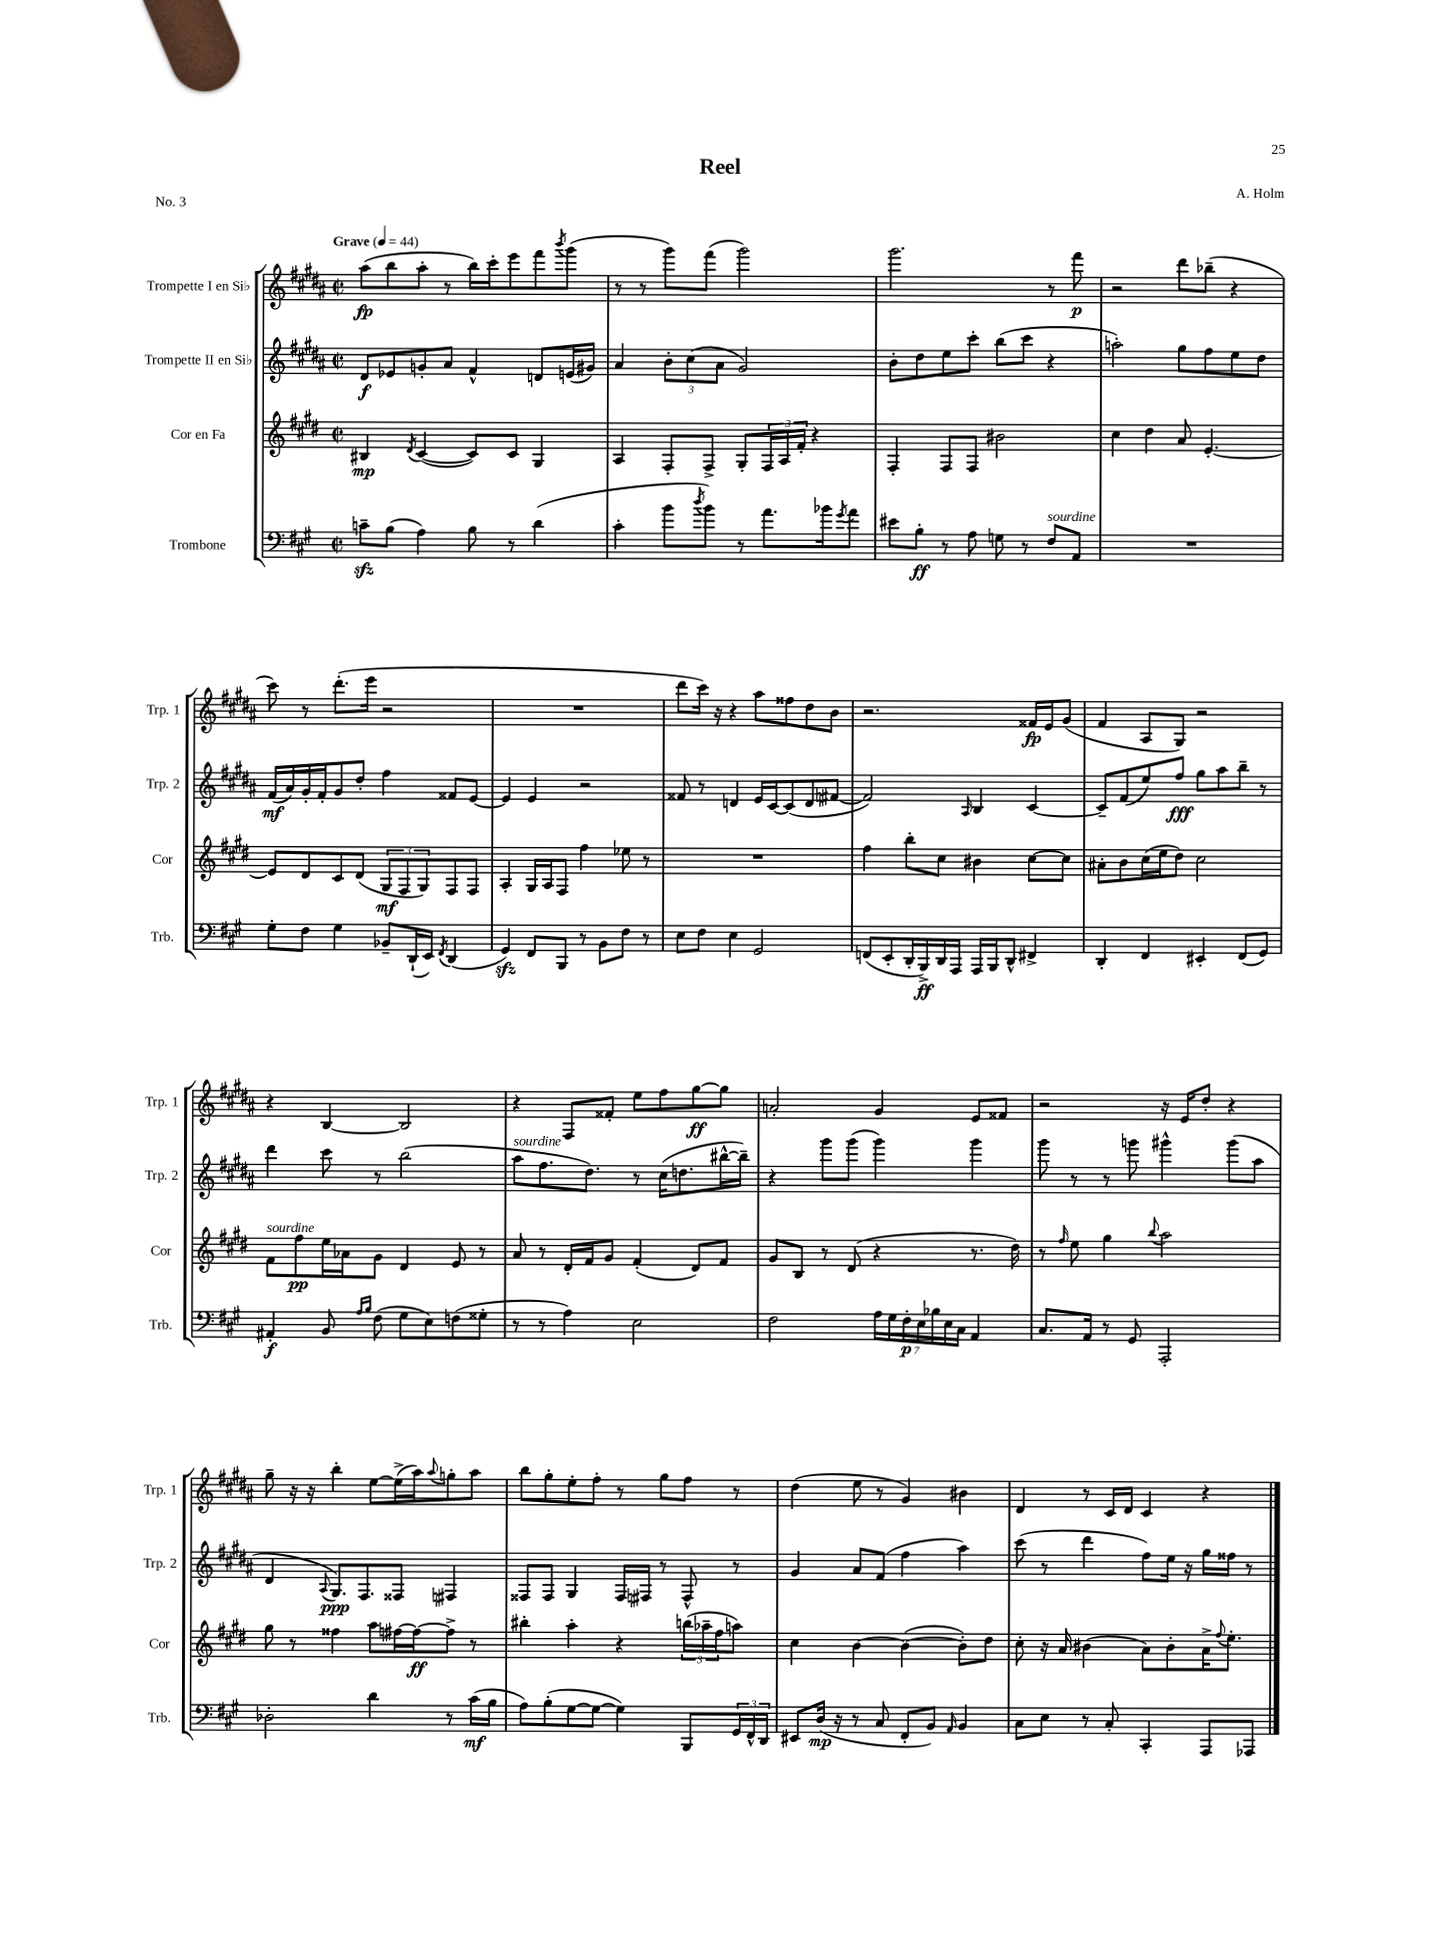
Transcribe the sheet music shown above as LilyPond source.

\header { title = "Reel" composer = "A. Holm" piece = "No. 3" }
<<
\new StaffGroup <<
\new Staff = "s0" \with { instrumentName = "Trompette I en Sib" shortInstrumentName = "Trp. 1" } {
    \clef treble \key b \major \defaultTimeSignature \time 2/2 \tempo "Grave" 4 = 44
    ais''8\fp( b''8 ais''8-. r8 b''16) cis'''16-. e'''8 fis'''8 \acciaccatura { b'''8 } gis'''8( |
    r8 r8 gis'''8) fis'''8( gis'''2) |
    gis'''2. r8 fis'''8\p |
    r2 dis'''8 bes''8--( r4 |
    cis'''8) r8 dis'''8.-.( e'''16 r2 |
    R1 |
    dis'''8 cis'''16) r16 r4 ais''8 fisis''8 dis''8 b'8 |
    r2. fisis'16\fp e'16 gis'8( |
    fis'4 ais8 gis8) r2 |
    r4 b4~ b2 |
    r4 fis8 fisis'8-. e''8 fis''8 gis''8~\ff gis''8 |
    a'2-. gis'4 e'8 fisis'8 |
    r2 r16 e'16 dis''8-. r4 |
    gis''8-- r16 r16 b''4-. e''8~ e''16->( ais''16) \appoggiatura { ais''8 } g''8-. ais''8 |
    b''8 gis''8-. e''8-. fis''8-. r8 gis''8 fis''8 r8 |
    dis''4( e''8 r8 gis'4) bis'4 |
    dis'4 r8 cis'16 dis'16 cis'4 r4 \bar "|." |
}
\new Staff = "s1" \with { instrumentName = "Trompette II en Sib" shortInstrumentName = "Trp. 2" } {
    \clef treble \key b \major \defaultTimeSignature \time 2/2
    dis'8\f ees'8 g'8-. ais'8 fis'4-^ d'8 e'16( gis'16) |
    ais'4 \tuplet 3/2 { b'8-. cis''8( ais'8 } gis'2) |
    b'8-. dis''8 e''8 cis'''8-. b''8( cis'''8 r4 |
    a''2-.) gis''8 fis''8 e''8 dis''8 |
    fis'16\mf( ais'16) gis'16-. fis'16-. gis'8 dis''8-. fis''4 fisis'8 e'8~ |
    e'4 e'4 r2 |
    fisis'8 r8 d'4 e'16 cis'16~ cis'8( d'8 fis'8~ |
    fis'2) \grace { ais16 } b4 cis'4~ |
    cis'8-- fis'8( e''8) fis''8\fff gis''8 ais''8 b''8-- r8 |
    dis'''4 cis'''8 r8 b''2( |
    ais''8^\markup { \italic "sourdine" } fis''8. dis''8.) r8 cis''16( d''8. bis''16~-^ bis''16--) |
    r4 gis'''8 gis'''8( gis'''4) gis'''4 |
    gis'''8 r8 r8 g'''8 gis'''4-^ gis'''8( ais''8 |
    dis'4 \appoggiatura { ais8 } gis8.\ppp) fis8. fisis8 fis4 |
    fisis8 fisis8 gis4 fisis16 fis16 r8 fis8-^ r8 |
    gis'4 ais'8 fis'8( fis''4 ais''4) |
    cis'''8( r8 dis'''4 fis''8) e''16 r16 gis''16 fisis''16 r8 \bar "|." |
}
\new Staff = "s2" \with { instrumentName = "Cor en Fa" shortInstrumentName = "Cor" } {
    \clef treble \key e \major \defaultTimeSignature \time 2/2
    bis4\mp \acciaccatura { dis'8 } cis'4~( cis'8) cis'8 gis4 |
    a4 fis8-. fis8-> gis8-. \tuplet 3/2 { fis16 a16 fis'16-. } r4 |
    fis4-. fis8 fis8 bis'2 |
    cis''4 dis''4 a'8 e'4.~-. |
    e'8 dis'8 cis'8 dis'8( \tuplet 3/2 { gis8\mf fis8 gis8) } fis8 fis8 |
    a4-. gis16 a16 fis8 fis''4 ees''8 r8 |
    R1 |
    fis''4 b''8-. cis''8 bis'4 cis''8~ cis''8 |
    ais'8-. b'8 cis''16( e''16 dis''8) cis''2 |
    fis'8^\markup { \italic "sourdine" } fis''8\pp e''16 aes'16 gis'8 dis'4 e'8 r8 |
    a'8 r8 dis'16-. fis'16 gis'8 fis'4-.( dis'8) fis'8 |
    gis'8 b8 r8 dis'8( r4 r8. dis''16) |
    r8 \grace { fis''16 } e''8 gis''4 \appoggiatura { b''8 } a''2 |
    gis''8 r8 fisis''4 a''8 fis''16~ fis''16~\ff fis''8-> r8 |
    bis''4-. a''4-. r4 \tuplet 3/2 { b''16( aes''16-- fis''16 } a''8) |
    cis''4 b'4~ b'4~( b'8-.) dis''8 |
    cis''8-. r16 a'16 bis'4( a'8) bis'8-. a'16-> \appoggiatura { fis''8 } e''8.-. \bar "|." |
}
\new Staff = "s3" \with { instrumentName = "Trombone" shortInstrumentName = "Trb." } {
    \clef bass \key a \major \defaultTimeSignature \time 2/2
    c'8--\sfz b8( a4) b8 r8 d'4( |
    cis'4-. b'8 \acciaccatura { d''8 } b'8) r8 a'8. bes'16 \acciaccatura { gis'8 } a'8 |
    eis'8 b8-.\ff r8 a8 g8 r8 fis8^\markup { \italic "sourdine" } a,8 |
    R1 |
    gis8-. fis8 gis4 bes,8-- d,16-!( e,16) \acciaccatura { fis,8 } d,4( |
    gis,4\sfz) fis,8 b,,8 r8 b,8 fis8 r8 |
    e8 fis8 e4 gis,2 |
    f,8( e,8-. d,16-. b,,16->\ff) d,16 a,,16 a,,16 b,,16 d,8-^ fis,4-> |
    d,4-. fis,4 eis,4-. fis,8( gis,8) |
    ais,4-.\f b,8 \grace { a16 b16 } fis8( gis8 e8) f8( gisis8-. |
    r8 r8 a4) e2 |
    fis2 \tuplet 7/4 { a16 gis16 fis16-.\p e16 bes16 e16 cis16 } a,4 |
    cis8. a,16 r8 gis,8 a,,2-. |
    des2-. d'4 r8 cis'16\mf( b16 |
    a8) b8-.( gis8~ gis8~ gis4) b,,8 \tuplet 3/2 { gis,16 fis,16-^ d,16 } |
    eis,8 d16\mp( r16 r8 cis8 fis,8-. b,8) \grace { a,16 } b,4 |
    cis8 e8 r8 cis8-. cis,4-. a,,8 aes,,8 \bar "|." |
}
>>
>>
\layout { \context { \Score \remove "Bar_number_engraver" } }
